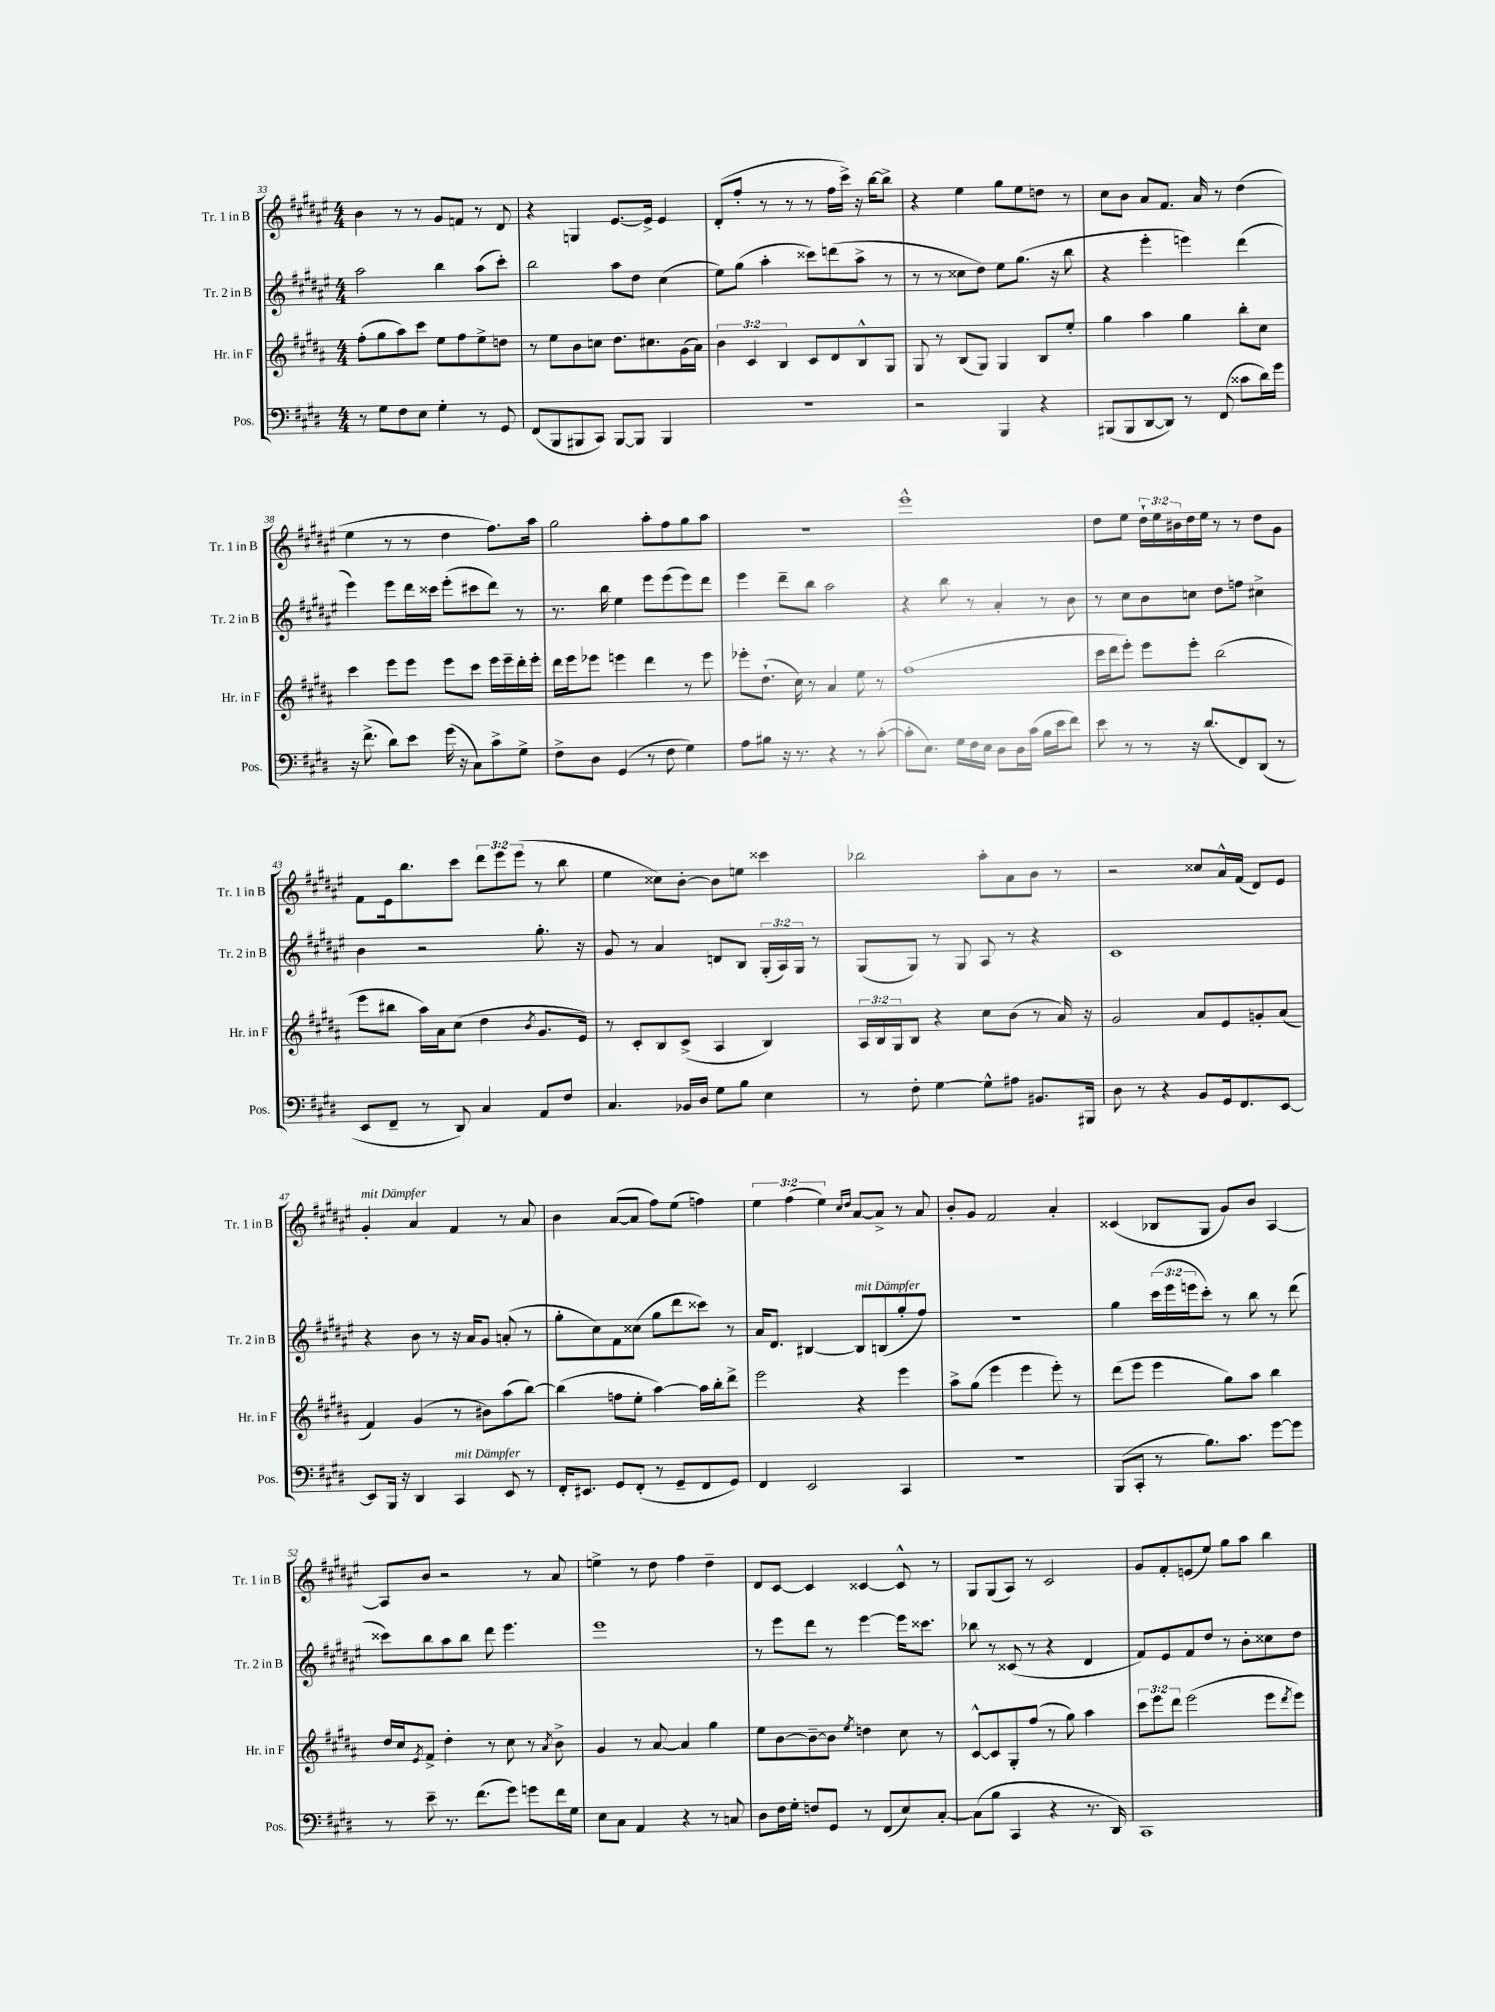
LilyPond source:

<<
\new StaffGroup <<
\new Staff = "s0" \with { instrumentName = "Tr. 1 in B" shortInstrumentName = "Tr. 1 in B" } {
    \clef treble \key fis \major \numericTimeSignature \time 4/4 \override Staff.TupletNumber.text = #tuplet-number::calc-fraction-text
    b'4 r8 r8 gis'8 f'8 r8 dis'8 |
    r4 g4 eis'8.~ eis'16-> eis'4 |
    dis'8-.( fis''8-. r8 r8 r8 fis''16 cis'''16->) r16 b''16~ b''8-> |
    r4 eis''4 gis''8 eis''8 d''8 r8 |
    cis''8 b'8 ais'8 fis'8. ais'16 r8 dis''4( |
    eis''4 r8 r8 dis''4 fis''8.) ais''16 |
    gis''2 ais''8-. fis''8 gis''8 ais''8 |
    r1 |
    eis'''1-^ |
    dis''8 eis''8 \tuplet 3/2 { dis''16-! eis''16 bis'16 } dis''16 eis''16 r8 r8 dis''8 gis'8 |
    fis'8 eis'16 b''8. cis'''8 \tuplet 3/2 { dis'''8 eis'''8 eis'''8( } r8 b''8 |
    eis''4 cisis''8) b'8~-. b'8 e''8 cisis'''4 |
    bes''2 ais''8-. ais'8 b'8 r8 |
    r2 cisis''8 ais'16-^ fis'16( dis'8) eis'8 |
    gis'4-.^\markup { \italic "mit Dämpfer" } ais'4 fis'4 r8 ais'8 |
    b'4 ais'8~( ais'8 fis''8) eis''8( f''4) |
    \tuplet 3/2 { eis''4 fis''4( eis''4) } \grace { cis''16 dis''16 } ais'8~ ais'8-> r8 ais'8 |
    b'8-. gis'8 fis'2 ais'4-. |
    cisis'4( bes8 gis8 gis'8) b'8 ais4~ |
    ais8 b'8 r2 r8 ais'8 |
    e''4-> r8 dis''8 fis''4 dis''4-- |
    dis'8 cis'8~ cis'4 cisis'4~ cisis'8-^ r8 |
    gis8 gis8( ais8) r8 cis'2 |
    gis'8 fis'8-. e'8( eis''8) gis''8 ais''8 b''4 \bar "|." |
}
\new Staff = "s1" \with { instrumentName = "Tr. 2 in B" shortInstrumentName = "Tr. 2 in B" } {
    \clef treble \key fis \major \numericTimeSignature \time 4/4 \override Staff.TupletNumber.text = #tuplet-number::calc-fraction-text
    ais''2 b''4 ais''8( cis'''8-.) |
    b''2 ais''8 dis''8 cis''4( |
    eis''8) gis''8( ais''4-. cisis'''8) d'''8( ais''8-> r8 |
    r8 r8 cisis''8 dis''8) eis''8 gis''8.( r16 b''8 |
    r4 eis'''4-. e'''4) dis'''4( |
    eis'''4) eis'''8 dis'''16 cisis'''16 eis'''8-.( cis'''8 dis'''8) r8 |
    r8. b''16 eis''4 eis'''8 eis'''8( eis'''8) dis'''8 |
    eis'''4 dis'''8-- b''8 ais''2 |
    r4 b''8 r8 ais'4-. r8 b'8 |
    r8 cis''8 b'8 c''8 dis''8 f''8 cis''4-> |
    b'4 r2 gis''8.-. r16 |
    gis'8 r8 ais'4 d'8 b8 \tuplet 3/2 { gis16-.( ais16) gis16 } r8 |
    gis8( gis8) r8 gis8 ais8 r8 r4 |
    cis'1 |
    r4 b'8 r8 r16 ais'16 gis'8 a'8-.( r8 |
    gis''8-. cis''8) fis'8 cisis''8( gis''8 dis'''8 cisis'''8) r8 |
    ais'16 dis'8. bis4~ bis8^\markup { \italic "mit Dämpfer" } b8( gis''8-. fis''8) |
    r1 |
    gis''4 \tuplet 3/2 { cis'''16( eis'''16 e'''16 } cis'''8-.) r8 b''8 r8 dis'''8( |
    cisis'''8) b''8 ais''8 b''8 dis'''8 eis'''4. |
    eis'''1 |
    r8 eis'''8 dis'''8 r8 eis'''4~ eis'''16 cisis'''8. |
    bes''8 r8 cisis'8( r8 r4 dis'4 |
    fis'8) eis'8 fis'8 dis''8 r8 b'8-. cisis''8 dis''8 \bar "|." |
}
\new Staff = "s2" \with { instrumentName = "Hr. in F" shortInstrumentName = "Hr. in F" } {
    \clef treble \key b \major \numericTimeSignature \time 4/4 \override Staff.TupletNumber.text = #tuplet-number::calc-fraction-text
    fis''8-.( gis''8 ais''8) cis'''8 e''8 fis''8 e''8-> d''8 |
    r8 e''8 b'8 c''8 dis''8. cis''8. gis'16( ais'16) |
    \tuplet 3/2 { b'4 cis'4 b4 } cis'8 dis'8 b8-^ gis8 |
    gis8 r8 b8( gis8) gis4 b8 e''8-. |
    gis''4 ais''4 gis''4 b''8-. cis''8 |
    cis'''4 e'''8 e'''8 e'''8 cis'''8 e'''16 e'''16-- dis'''16-. e'''16-. |
    dis'''16 e'''16 ees'''8 e'''4 dis'''4 r8 e'''8 |
    ees'''8-. dis''8.-!( cis''16) r8 ais'4 e''8 r8 |
    fis''1( |
    cis'''16 dis'''16 e'''8-.) e'''8 e'''8-. b''2( |
    e'''8 bis''8 ais''16) ais'16 cis''8( dis''4 \acciaccatura { b'8 } gis'8. e'16) |
    r8 cis'8-. b8 cis'8->( ais4 b4) |
    \tuplet 3/2 { ais16 b16 gis16 } b8 r4 cis''8 b'8( r8 ais'16) r16 |
    gis'2 ais'8 e'8 g'8-. ais'8( |
    fis'4) gis'4( r8 bis'8) ais''8( b''8~) |
    b''4( f''8 e''8-. ais''4~) ais''16 b''16-. dis'''8-> |
    e'''2 r4 e'''4 |
    ais''8-> gis''8( e'''4 e'''4 e'''8-.) r8 |
    dis'''8( e'''8 e'''4 gis''8) ais''8 b''4 |
    dis''16 cis''16 \acciaccatura { e'8 } fis'8-> dis''4-. r8 cis''8 r8 \acciaccatura { ais'8 } b'8-> |
    gis'4 r8 ais'8~ ais'4 gis''4 |
    e''8 b'8~ b'8~-- b'8 \acciaccatura { e''8 } d''4 cis''8 r8 |
    cis'8~-^ cis'8 gis8-. fis''8( r8 gis''8) ais''4 |
    \tuplet 3/2 { cis'''8 e'''8 dis'''8 } e'''2( e'''8 \acciaccatura { dis'''8 } e'''8) \bar "|." |
}
\new Staff = "s3" \with { instrumentName = "Pos." shortInstrumentName = "Pos." } {
    \clef bass \key e \major \numericTimeSignature \time 4/4
    r8 gis8 fis8 e8 gis4-. r8 gis,8 |
    fis,8( b,,8 bis,,8 cis,8) bis,,8~ bis,,8 bis,,4 |
    R1 |
    r2 b,,4 r4 |
    bis,,8( bis,,8 dis,8~ dis,8) r8 fis,8( cisis'8 dis'16) gis'16 |
    r16 fis'8.->( dis'8) e'8 gis'16( r16 cis8) cis'8-> gis8-> |
    fis8-> dis8 gis,4( r8 fis8 gis4) |
    a8 bis8 r16 r8. r4 r8 cis'8~-.( |
    cis'8-. e8.) gis16 fis16 e16 dis8 dis16 cis'16( b16 e'16 fis'8) |
    e'8 r8 r8 r16 dis'8.( fis,8) dis,8( r8 |
    e,8 fis,8-- r8 dis,8) cis4 a,8 fis8 |
    cis4. bes,16 dis16 gis8 b8 e4 |
    r8 fis8-. gis4~ gis8-^ ais8 bis,8. bis,,16 |
    dis8 r8 r4 b,8 gis,16 fis,8. e,8~ |
    e,8 b,,16 r16 dis,4 cis,4^\markup { \italic "mit Dämpfer" } e,8 r8 |
    fis,16-. eis,8. gis,8 fis,8-.( r8 gis,8-- fis,8 gis,8) |
    fis,4 e,2 cis,4 |
    R1 |
    b,,8( cis,8-. r8 b8.) cis'8. gis'8~ gis'8 |
    r8 e'8-- r8. fis'8.( gis'8) g'8 fis'16 gis16 |
    e8 cis8 a,4 r4 r8 c8 |
    dis8 fis16 gis16-. f8 gis,8 r8 fis,8( e8) cis8~-. |
    cis8( b8 cis,4 r4 r8. dis,16) |
    cis,1 \bar "|." |
}
>>
>>
\layout { \context { \Score currentBarNumber = #33 } }
